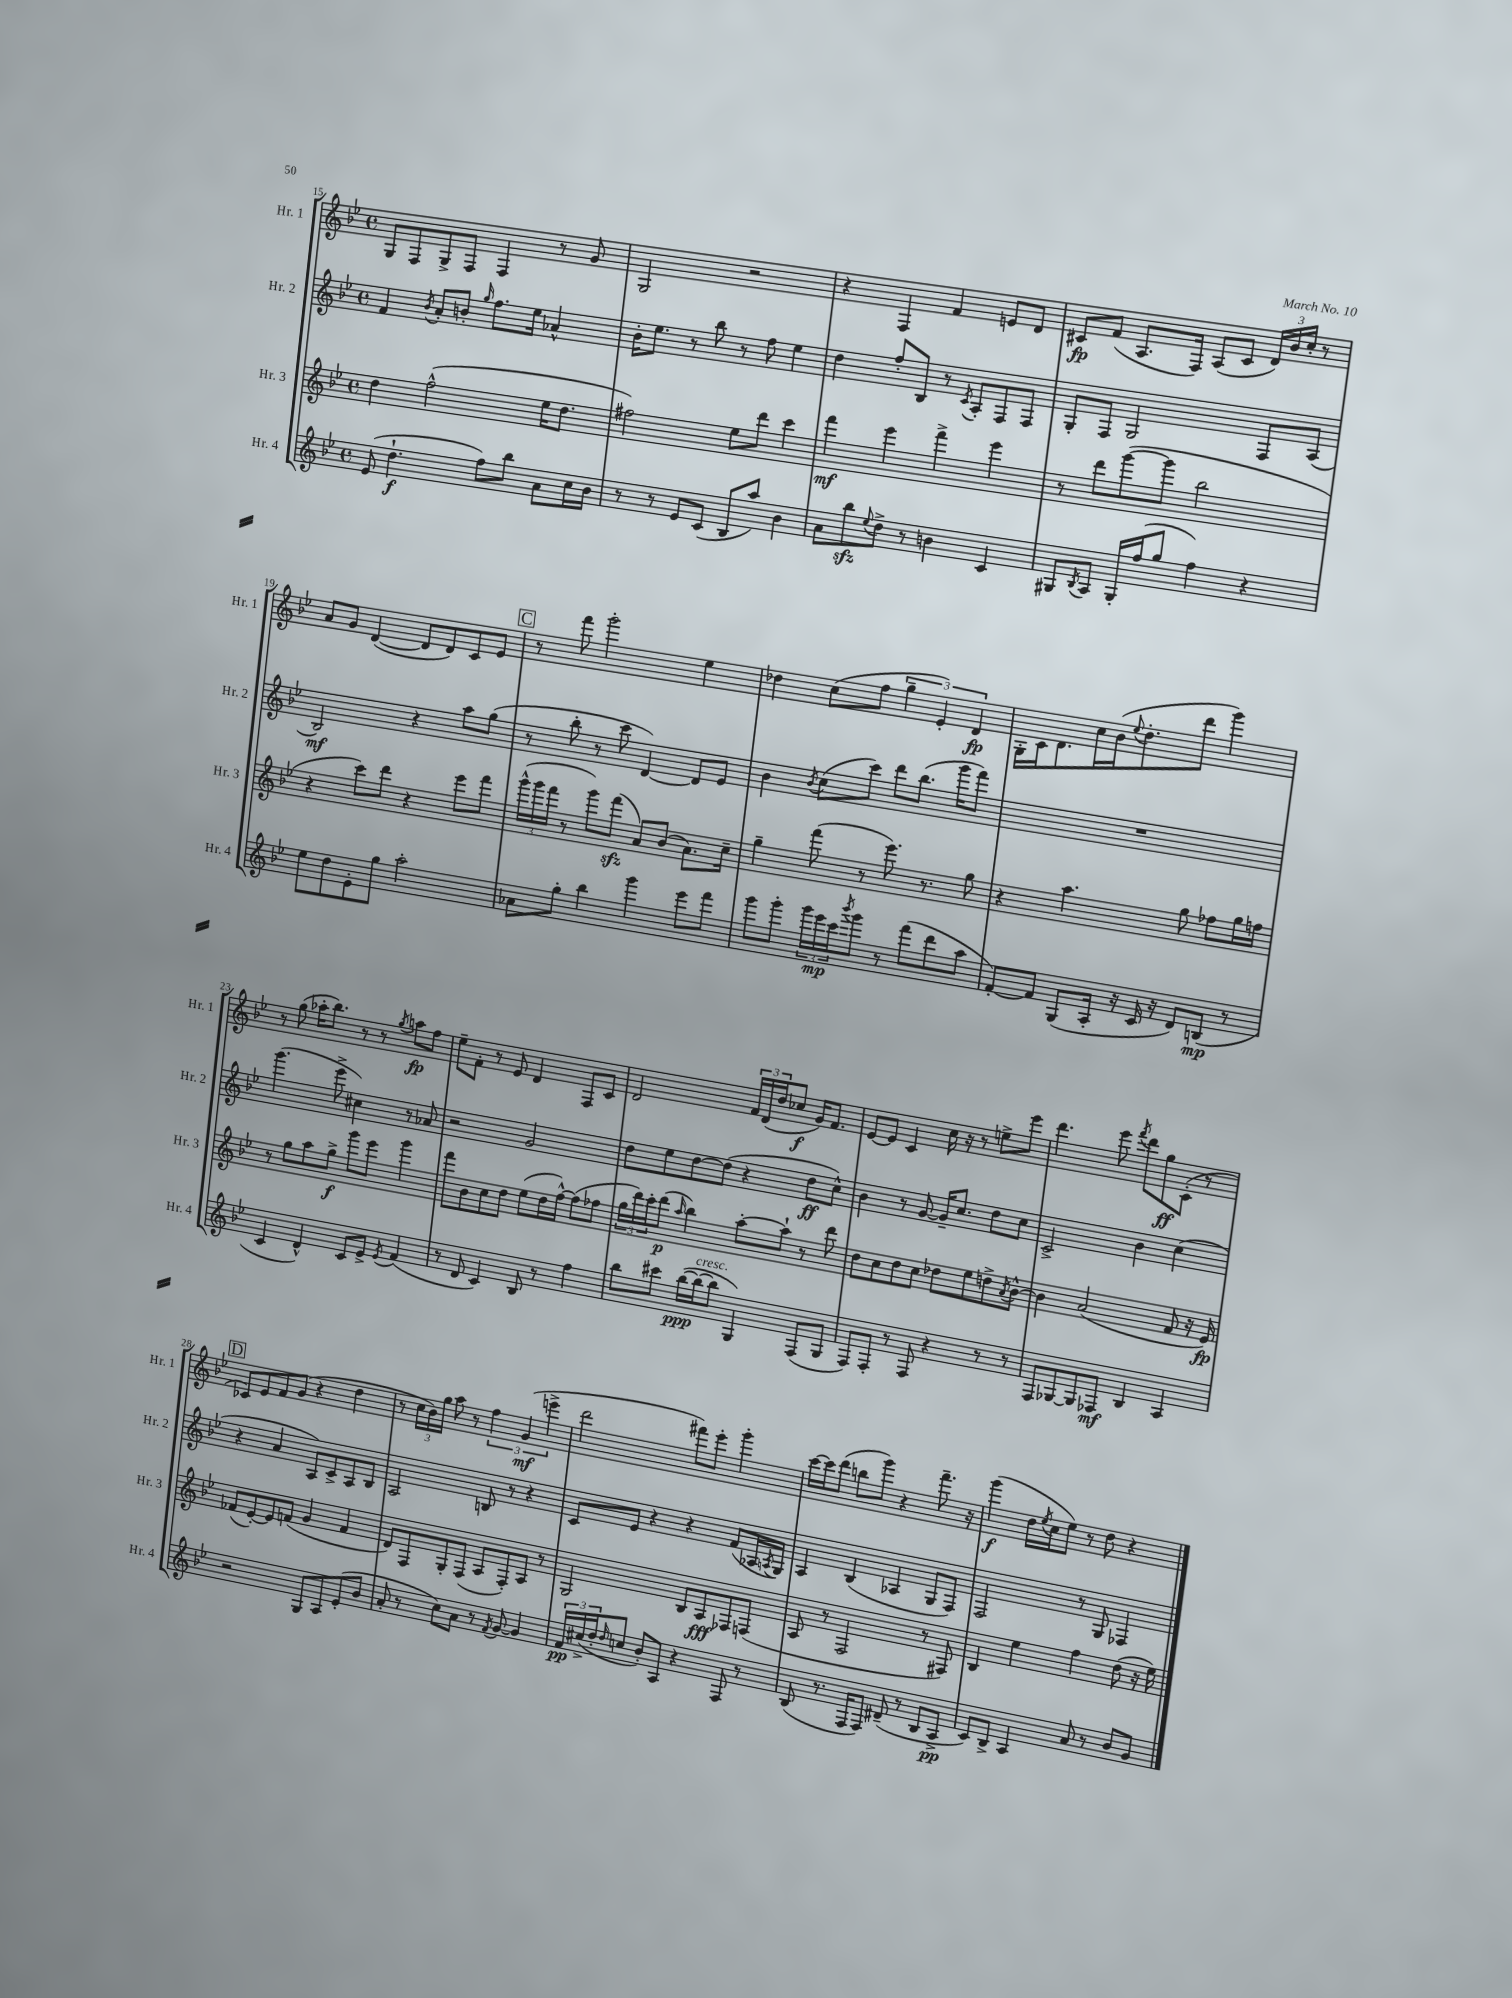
<<
\new StaffGroup <<
\new Staff = "s0" \with { instrumentName = "Hr. 1" shortInstrumentName = "Hr. 1" } {
    \clef treble \key bes \major \defaultTimeSignature \time 4/4
    g8 f8 g8-> f8 f4 r8 g'8 |
    g2 r2 |
    r4 f4 f'4 e'8 d'8 |
    cis'8\fp f'8( a8. f16) a8( cis'8 \tuplet 3/2 { d'16) bes'16 c''16-. } r8 |
    a'8 g'8 d'4~( d'8 d'8) c'8 ees'8 |
    \mark \markup { \box "C" } r8 f'''8 g'''2-. ees''4 |
    des''4 c''8( f''8 \tuplet 3/2 { g''4-- ees'4-.) d'4\fp } |
    g16-. c'16 d'8. c''16 bes'16( \appoggiatura { ees''8 } d''8.-. d'''8 g'''4) |
    r8 g''8( aes''16-. bes''8.) r8 r8 \acciaccatura { g''8 } a''8\fp f''8 |
    ees''8-- f'8-. r8 ees'8 d'4 f8 c'8 |
    d'2 \tuplet 3/2 { f'16 d'16( d''16 } ces''8\f g'16) f'8. |
    ees'8~ ees'8 c'4 c''16 r16 r8 e''8-> ees'''8 |
    d'''4. ees'''8 \acciaccatura { f'''8 } d'''8 g''8\ff c'8-.( r8 |
    \mark \markup { \box "D" } ces'8) ees'8 f'8 g'8( r4 d''4 |
    r8 \tuplet 3/2 { c''16 bes'16) g''16 } a''8 r8 \tuplet 3/2 { f''4 g'4\mf( e'''4-> } |
    d'''2 fis'''8) ees'''8-. g'''4-. |
    c'''16~ c'''16 d'''8( b''8 g'''8) r4 f'''8.-- r16 |
    g'''4\f( d''16 \acciaccatura { ees''8 } c''16 ees''8) r8 d''8 r4 \bar "|." |
}
\new Staff = "s1" \with { instrumentName = "Hr. 2" shortInstrumentName = "Hr. 2" } {
    \clef treble \key bes \major \defaultTimeSignature \time 4/4
    f'4 \acciaccatura { bes'8 } a'8-. b'8-. \grace { g''16 } f''8. ees''16 aes'4-^ |
    bes'16-. ees''8. r8 bes''8 r8 f''8 ees''4 |
    d''4 f''8-. bes8 r8 \acciaccatura { c'8 } a8-. f8 f8 |
    g8-. f8 g2 f8 a8( |
    bes2\mf) r4 a''8 g''8( |
    \mark \markup { \box "C" } r8 bes''8-. r8 c'''8 d'4~) d'8 ees'8 |
    bes'4 \acciaccatura { bes'8 } c''8( c'''8) d'''8 bes''8.( g'''16 f'''8) |
    R1 |
    g'''4.( ees'''8-> cis''4) r8 aes'8 |
    r2 g'2 |
    d''8 ees''8 d''8~ d''8( r4 d''8\ff c''8-^) |
    bes'4 r8 g'8~ g'16-- c''8. d''8 c''8 |
    c'2-> bes'4 c''4( |
    \mark \markup { \box "D" } r4 a'4 a8) c'8-> a8 bes8 |
    a2 b8 r8 r4 |
    c'8 ees'8 r4 r4 f'8( aes16 \acciaccatura { a8 } g16) |
    a4 bes4( aes4 g8 f8) |
    f2 r8 g8 fes4 \bar "|." |
}
\new Staff = "s2" \with { instrumentName = "Hr. 3" shortInstrumentName = "Hr. 3" } {
    \clef treble \key bes \major \defaultTimeSignature \time 4/4
    d''4 f''2-^( ees''16 d''8. |
    fis''2) ees''8 d'''8 c'''4 |
    f'''4\mf ees'''4 f'''4-> ees'''4 |
    r8 d'''8 g'''8~( g'''8 bes''2 |
    r4 c'''8) d'''8 r4 ees'''8 f'''8 |
    \mark \markup { \box "C" } \tuplet 3/2 { g'''16-^( g'''16 f'''16 } r8 g'''8) f'''8\sfz( a'8) bes'8( a'8.) c''16-- |
    g''4-- f'''8( r8 ees'''8.) r8. g''8 |
    r4 a''4. g''8 fes''8 g''16 f''16 |
    r8 g''8 a''8 g''8->\f g'''8 ees'''8 g'''4 |
    f'''8 bes'8 c''8 d''8 ees''8( d''16 f''16~-^) f''8( fes''8 |
    \tuplet 3/2 { g''16 d'''16) c'''16-. } d'''8\p( \grace { a''16 } bes''4) a''8~-. a''8-! r8 d'''8 |
    d''8 c''8 d''8 c''8 des''8 ees''8 d''8-> \acciaccatura { a'8 } bes'8~-^ |
    bes'4 a'2( f'8 r16 ees'16\fp) |
    \mark \markup { \box "D" } fes'8( ees'8~-.) ees'8 f'8( g'4 f'4 |
    d'8) f8 g8-. f8( a8 f8-.) a8 r8 |
    g2 bes8 a8\fff fes8 f8( |
    a8 r8 f2 r8 fis8) |
    bes4 ees''4 f''4 d''8( r16 ees''16) \bar "|." |
}
\new Staff = "s3" \with { instrumentName = "Hr. 4" shortInstrumentName = "Hr. 4" } {
    \clef treble \key bes \major \defaultTimeSignature \time 4/4
    ees'8( d''4.-!\f f''8) bes''8 a'8 c''16 bes'16 |
    r8 r8 ees'8 c'8( bes8 a''8) bes'4 |
    a'8 bes''8\sfz \appoggiatura { ees''8 } d''8-> r8 b'4 c'4 |
    gis8 \acciaccatura { bes8 } a8 gis16-. f''16( g''8 f''4) r4 |
    ees''8 d''8 ees'8-. g''8 a''2-. |
    \mark \markup { \box "C" } aes'8 g''8-. bes''4 g'''4 ees'''8 f'''8 |
    g'''8 g'''8-. \tuplet 3/2 { g'''16 ees'''16\mp c'''16 } \acciaccatura { bes'''8 } g'''8 r8 f'''8( d'''8 a''8 |
    f'8~-.) f'8 g8( a16-. r16 c'16 r16 d'8) b8\mp( r8 |
    c'4 d'4-^) c'8 ees'8-> \acciaccatura { ees'8 } f'4( |
    r8 d'8 c'4) bes8 r8 f''4 |
    bes''8 cis'''8 bes''16~\ppp( bes''16~^\markup { \italic "cresc." } bes''8 g4) f8( g8 |
    f8) f8-. r8 f8 r4 r8 r8 |
    f8 ges8~ ges8 fes8\mf bes4 a4 |
    \mark \markup { \box "D" } r2 g8 a8 ees'8-.( bes'8 |
    a'8-. r8 c''8) a'8 r8 \acciaccatura { f'8 } g'8~ g'4 |
    \tuplet 3/2 { f'16\pp cis''16->( d''16-. } \grace { d''16 } c''8 bes'8-.) a8 r4 f8 r8 |
    bes8( r8. f16 f8) dis'8--( r8 bes8 a8->\pp |
    c'8) bes8-> a4 a'8 r8 bes'8 g'8 \bar "|." |
}
>>
>>
\layout { \context { \Score currentBarNumber = #15 } }
